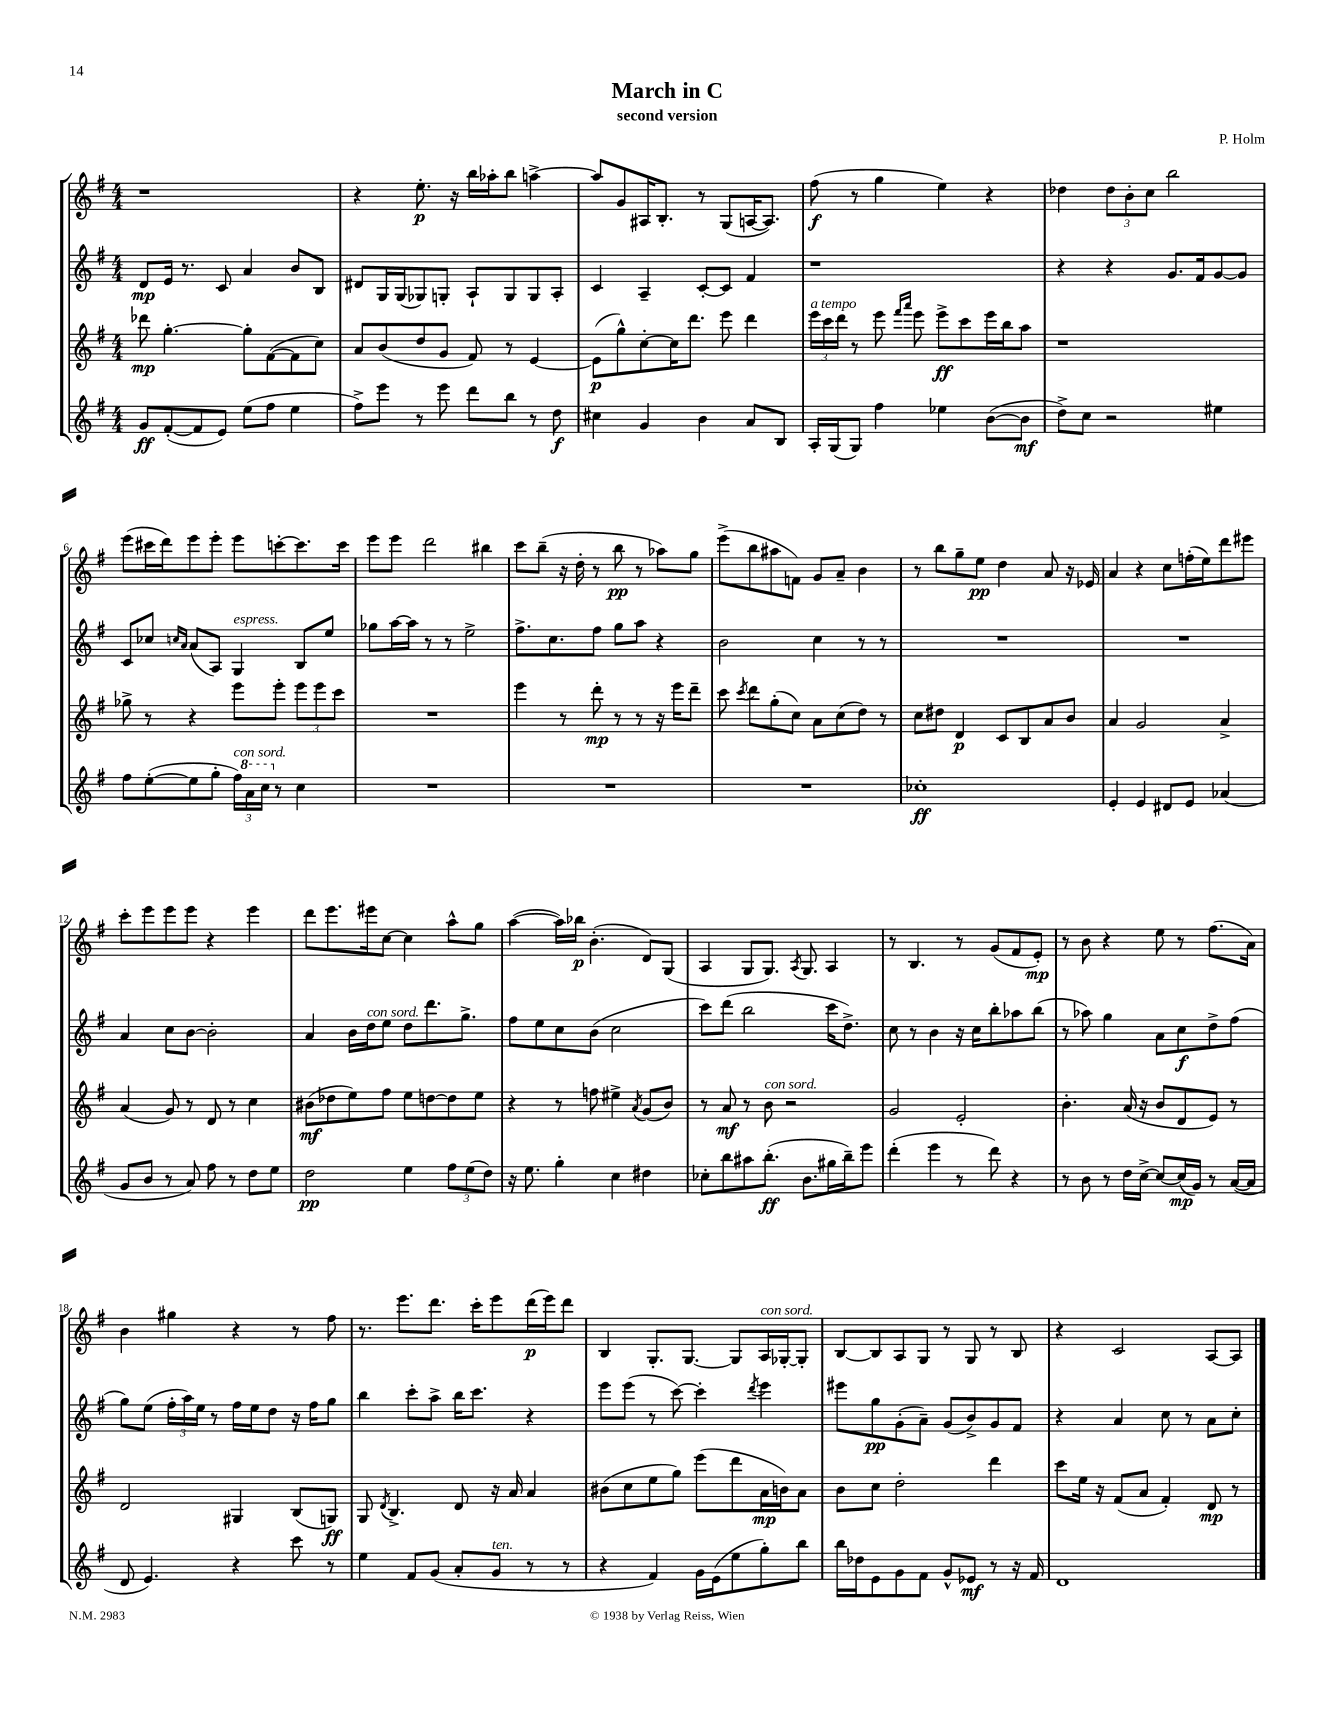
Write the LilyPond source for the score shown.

\header { title = "March in C" composer = "P. Holm" subtitle = "second version" }
<<
\new StaffGroup <<
\new Staff = "s0" {
    \clef treble \key g \major \numericTimeSignature \time 4/4
    \autoBeamOff r1 |
    r4 e''8.-.\p r16 b''16[ aes''16-. b''8] a''4~-> |
    a''8[ g'8 ais16 b8.]-. r8 g8[( a16~ a8.]) |
    fis''8\f( r8 g''4 e''4) r4 |
    des''4 \tuplet 3/2 { des''8[ b'8-. c''8] } b''2 |
    e'''8[( cis'''16 d'''16) e'''8 e'''8]-. e'''8[ c'''8~-. c'''8. c'''16] |
    e'''8[ e'''8] d'''2 bis''4 |
    c'''8[ b''8]--( r16 d''16-. r8 b''8\pp r8 aes''8[) g''8] |
    e'''8[->( b''8 ais''8 f'8]) g'8[ a'8]-- b'4 |
    r8 b''8[ g''8-- e''8]\pp d''4 a'8 r16 ees'16 |
    a'4 r4 c''8[ f''16-.( e''16) d'''8 eis'''8] |
    c'''8[-. e'''8 e'''8 e'''8] r4 e'''4 |
    d'''8[ e'''8. eis'''16 c''8]~ c''4 a''8[-^ g''8] |
    a''4~( a''16[) bes''16]\p b'4.-.( d'8[) g8]( |
    a4 g8[ g8.]) \acciaccatura { a8 } g8. a4 |
    r8 b4. r8 g'8[( fis'8 e'8]-.\mp) |
    r8 b'8 r4 e''8 r8 fis''8.[( a'16]) |
    b'4 gis''4 r4 r8 fis''8 |
    r8. e'''8.[ d'''8.] c'''16[-. e'''8 d'''16\p( e'''16) d'''8] |
    b4 g8.[-. g8.]~ g8[ a16^\markup { \italic "con sord." } ges16~-. ges8]-. |
    b8[~ b8 a8 g8] r8 g8 r8 b8 |
    r4 c'2 a8[~ a8] \bar "|." |
}
\new Staff = "s1" {
    \clef treble \key g \major \numericTimeSignature \time 4/4
    \autoBeamOff d'8[\mp e'16] r8. c'8 a'4 b'8[ b8] |
    dis'8[ g16 g16( ges8) g8]-. a8[-! g8 g8 a8]-. |
    c'4 a4-- c'8[~-. c'8] fis'4 |
    r1 |
    r4 r4 g'8.[ fis'16 g'8~ g'8] |
    c'8[ ces''8] \grace { c''16[ a'16] } a'8[( a8]) g4^\markup { \italic "espress." } b8[ e''8] |
    ges''8[ a''16~ a''16] r8 r8 e''2-> |
    fis''8.[-> c''8. fis''8] g''8[ a''8] r4 |
    b'2 c''4 r8 r8 |
    R1 |
    R1 |
    a'4 c''8[ b'8]~ b'2-. |
    a'4 b'16[ d''16^\markup { \italic "con sord." } e''8] d''8[ d'''8. g''8.]-> |
    fis''8[ e''8 c''8 b'8]( c''2 |
    c'''8[) d'''8]( b''2 c'''16[ d''8.]->) |
    c''8 r8 b'4 r16 c''16[ b''8-. aes''8 b''8]( |
    r8 aes''8) g''4 a'8[ c''8\f d''8-> fis''8]( |
    g''8[) e''8]( \tuplet 3/2 { fis''16[-. a''16) e''16] } r8 fis''16[ e''16 d''8] r16 fis''16[ g''8] |
    b''4 c'''8[-. a''8]-> b''16[ c'''8.] r4 |
    e'''8[ e'''8]( r8 c'''8~) c'''4-. \acciaccatura { d'''8 } e'''4 |
    eis'''8[ g''8\pp g'8-.( a'8]--) g'8[( b'8->) g'8 fis'8] |
    r4 a'4 c''8 r8 a'8[ c''8]-. \bar "|." |
}
\new Staff = "s2" {
    \clef treble \key g \major \numericTimeSignature \time 4/4
    \autoBeamOff des'''8\mp g''4.~-. g''8[-. fis'8~( fis'8 c''8]) |
    a'8[ b'8( d''8 g'8] fis'8) r8 e'4~ |
    e'8[\p( g''8-^) c''8~-. c''16 d'''8.] e'''8 d'''4 |
    \tuplet 3/2 { e'''16[^\markup { \italic "a tempo" } c'''16 d'''16] } r8 e'''8 \grace { fis'''16[ a'''16] } e'''8 e'''8[->\ff c'''8 e'''16 b''16 a''8] |
    r1 |
    ges''8-> r8 r4 e'''8[ e'''8]-. \tuplet 3/2 { e'''8[ e'''8 c'''8] } |
    R1 |
    e'''4 r8 d'''8-.\mp r8 r8 r16 e'''16[ d'''8]-- |
    c'''8 \acciaccatura { c'''8 } d'''8[ g''8-.( c''8]) a'8[ c''8( d''8]) r8 |
    c''8[ dis''8] d'4\p c'8[ b8 a'8 b'8] |
    a'4 g'2 a'4-> |
    a'4( g'8) r8 d'8 r8 c''4 |
    bis'8[\mf( des''8 e''8) fis''8] e''8[ d''8~ d''8 e''8] |
    r4 r8 f''8 eis''4-> \acciaccatura { a'8 } g'8[( b'8]) |
    r8 a'8\mf r8 b'8^\markup { \italic "con sord." } r2 |
    g'2 e'2-. |
    b'4.-. a'16( r16 b'8[ d'8 e'8]) r8 |
    d'2 gis4 b8[( g8]\ff) |
    g8 \acciaccatura { d'8 } b4.-> d'8 r16 a'16 a'4 |
    bis'8[( c''8 e''8 g''8]) e'''8[( d'''8 a'16\mp b'16) a'8] |
    b'8[ c''8] d''2-. d'''4 |
    c'''8[ e''16] r16 fis'8[( a'8] fis'4-.) d'8\mp r8 \bar "|." |
}
\new Staff = "s3" {
    \clef treble \key g \major \numericTimeSignature \time 4/4
    \autoBeamOff g'8[\ff fis'8~-.( fis'8 e'8]) e''8[( fis''8] e''4 |
    fis''8[->) e'''8] r8 e'''8 d'''8[ b''8] r8 d''8\f |
    cis''4 g'4 b'4 a'8[ b8] |
    a16[-. g16( g8]) fis''4 ees''4 b'8[~( b'8]\mf |
    d''8[->) c''8] r2 eis''4 |
    fis''8[ e''8~-.( e''8 g''8]-. \tuplet 3/2 { fis''16[^\markup { \italic "con sord." }) \ottava #1 a''16 c'''16] \ottava #0 } r8 c''4 |
    R1 |
    R1 |
    R1 |
    ces''1-.\ff |
    e'4-. e'4 dis'8[ e'8] aes'4( |
    g'8[ b'8] r8 a'8) fis''8 r8 d''8[ e''8] |
    d''2\pp e''4 \tuplet 3/2 { fis''8[ e''8( d''8]) } |
    r16 e''8. g''4-. c''4 dis''4 |
    ces''8[-. b''8 ais''8 b''8.]-.\ff( b'8.[ gis''16 b''16--) e'''8] |
    d'''4-.( e'''4 r8 d'''8) r4 |
    r8 b'8 r8 d''16[ c''16]~-> c''8[~ c''16\mp( g'16]) r8 a'16[~( a'16] |
    d'8 e'4.) r4 c'''8 r8 |
    e''4 fis'8[ g'8]( a'8[-. g'8]^\markup { \italic "ten." } r8 r8 |
    r4 fis'4) g'16[ e'16( e''8 g''8-.) b''8] |
    b''16[ des''16 e'8 g'8 fis'8] g'8[-^ ees'8]\mf r8 r16 fis'16 |
    d'1 \bar "|." |
}
>>
>>
